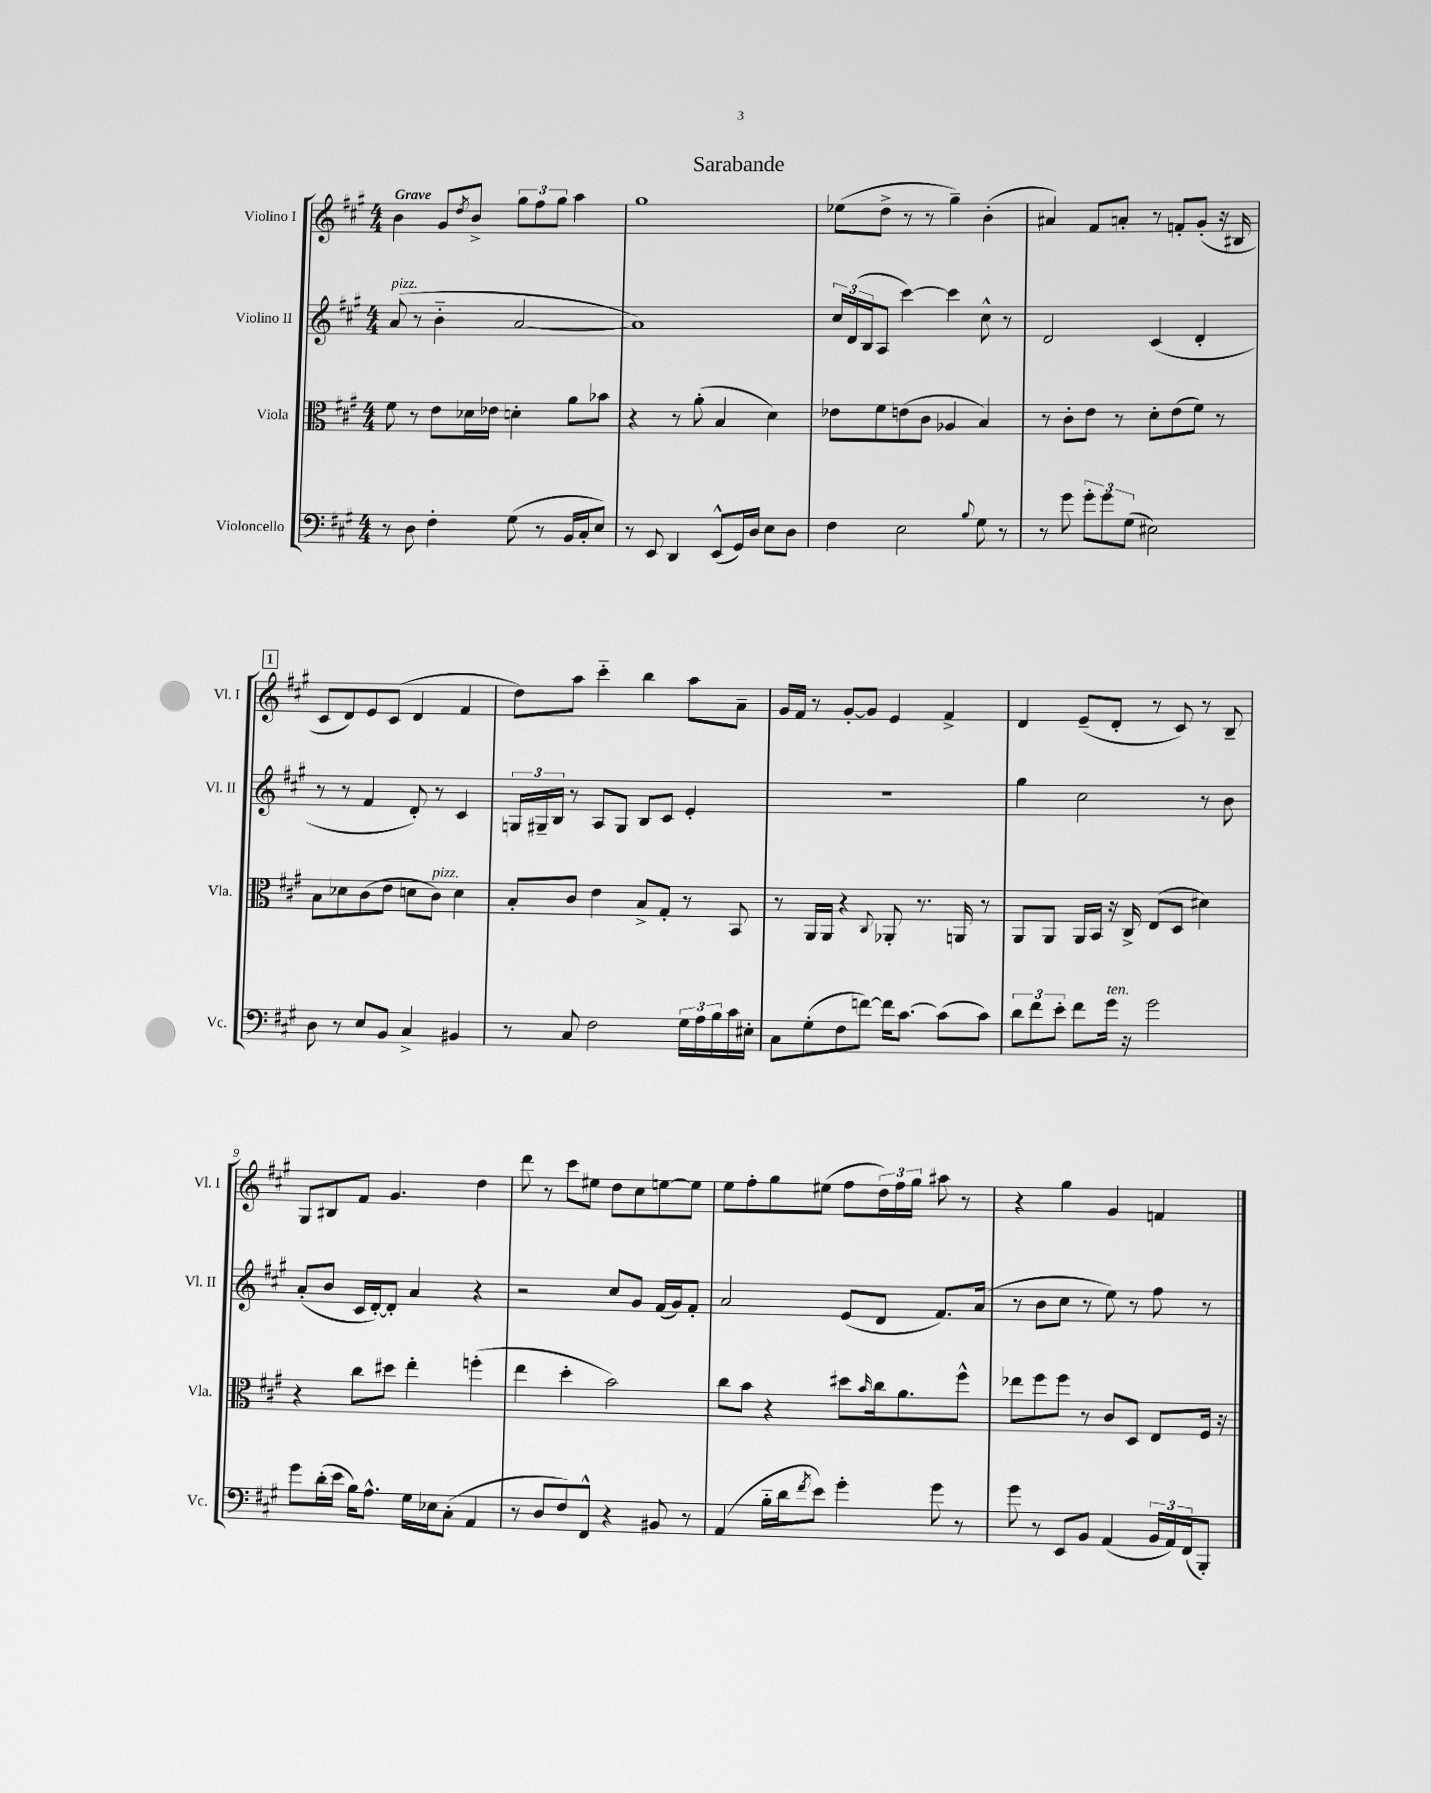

**kern	**kern	**kern	**kern
*staff4	*staff3	*staff2	*staff1
*clefF4	*clefC3	*clefG2	*clefG2
*k[f#c#g#]	*k[f#c#g#]	*k[f#c#g#]	*k[f#c#g#]
*M4/4	*M4/4	*M4/4	*M4/4
8r	8f#\	(8a/	4b\
8D\	8r	8r	.
4F#'\	8e\L	4b'~\	8g#/L
.	.	.	8qdd/
.	16d-\L	.	8b^/J
.	16e-\JJ	.	.
(8G#\	4d'\	[2a/	12gg#\L
.	.	.	12ff#\
8r	.	.	.
.	.	.	12gg#\J
16BB/LL	8a\L	.	4aa\
16C#'/J	.	.	.
8E/J)	8b-\J	.	.
=	=	=	=
8r	4r	1a])	1gg#
8EE/	.	.	.
4DD/	8r	.	.
.	(8a'\	.	.
(8EE^^/L	4B/	.	.
16GG#/L)	.	.	.
16D/JJ	.	.	.
8E\L	4d\)	.	.
8D\J	.	.	.
=	=	=	=
4F#\	8e-\L	24cc#/LL	(8ee-\L
.	.	(24d/	.
.	.	24B/J	.
.	8f#\	8A/J	8dd^\J
2E\	(8e\	[4ccc#\)	8r
.	8c#\J	.	8r
.	4A-/	4ccc#\]	4gg#~\)
8qqB/	.	.	.
8G#\	4B/)	8cc#^^\	(4b'\
8r	.	8r	.
=	=	=	=
8r	8r	2d/	4a#/)
8g#\	8c#'\L	.	.
12g#'\L	8e\J	.	8f#/L
12g#\	.	.	.
.	8r	.	8a'/J
(12G#\J	.	.	.
2E#\)	8d'\L	(4c#/	8r
.	(8e\	.	8f'/L
.	8f#\J)	4d'/	(8g#'/J
.	8r	.	16r
.	.	.	16B#/
=	=	=	=
8D\	8B\L	8r	8c#/L
8r	8d-\	8r	8d/)
8E/L	(8c#\	4f#/	8e/
8BB/J	8e\J	.	(8c#/J
4C#^/	8d\L	8d'/)	4d/
.	8c#\J)	8r	.
4BB#/	4d\	4c#/	4f#/
=	=	=	=
8r	8B'/L	24G/LL	8dd\L)
.	.	24G#~/	.
.	.	24B/JJ	.
8C#/	8c#/J	8r	8aa\J
2F#\	4e\	8A/L	4ccc#'~\
.	.	8G#/J	.
.	8B^/L	8B/L	4bb\
.	8G#'/J	8c#/J	.
24G#\LL	8r	4e'/	8aa\L
24A\	.	.	.
24B\	.	.	.
16c#\	8BB/	.	8a~\J
16E#'\JJ	.	.	.
=	=	=	=
8C#\L	8r	1r	16g#/LL
.	.	.	16f#/JJ
(8G#'\	16AA/LL	.	8r
.	16AA/JJ	.	.
8F#\	4r	.	[8g#'/L
[8f\J)	.	.	8g#/]J
.	8qqC#/	.	.
16f\]LK	8AA-'/	.	4e/
[8.c#\J	.	.	.
.	8.r	.	.
(8c#\]L	.	.	4f#^/
.	16AA/	.	.
8c#\J)	8r	.	.
=	=	=	=
12d\L	8AA/L	4gg#\	4d/
12f#\	.	.	.
.	8AA/J	.	.
12e'\J	.	.	.
8f#\L	16AA/LL	2cc#\	(8e~/L
.	16BB/JJ	.	.
16g#\Jk	16r	.	8d'/J
16r	16C#^/	.	.
2g#\	(8E/L	.	8r
.	8D/J	.	8c#/)
.	4d#\)	8r	8r
.	.	8b\	8B~/
=	=	=	=
8g#\L	4r	(8a'/L	8G#/L
(16d'\L	.	8b/J	8B#/
16e\JJ	.	.	.
16B\LK)	8cc#\L	16c#/LL	8f#/J
8.A^^\J	.	[16d'/J)	.
.	8dd#\J	8d'/]J	4.g#/
16G#\LL	4ee'\	4a/	.
16E-\J	.	.	.
(8C#'\J	.	.	.
4AA/	(4ff'\	4r	4dd\
=	=	=	=
8r	4ee\	2r	8ddd\
8D/L	.	.	8r
8F#/)	4dd'\	.	8ccc#\L
8FF#^^/J	.	.	8ee#\J
4r	2b\)	8cc#/L	8dd\L
.	.	8g#/J	8cc#\
8BB#/	.	(16f#/LL	[8ee\
.	.	16g#/J)	.
8r	.	8f#'/J	8ee\]J
=	=	=	=
(4AA/	8cc#\L	2a/	8ee\L
.	8b\J	.	8ff#'\
16B'~\LL	4r	.	8gg#\
16d\J	.	.	.
8qf#/	.	.	.
8e\J)	.	.	(8ee#\J
4g#'\	8dd#\L	(8e/L	8ff#\L
.	16qqb/	.	.
.	16cc#\k	8d/J	24dd\L)
.	.	.	24ff#\
.	8.a\	.	.
.	.	.	24gg#\JJ
8g#\	.	8.f#/L)	8aa#\
8r	8ff#^^\J	.	8r
.	.	(16a/Jk	.
=	=	=	=
8g#\	8ee-\L	8r	4r
8r	8ff#\	8b\L	.
8EE/L	8ff#\J	8cc#\J	4gg#\
8BB/J	8r	8r	.
(4AA/	8c#/L	8ee\)	4g#/
.	8D/J	8r	.
24BB/LL	8E/L	8ff#\	4f/
24AA/)	.	.	.
(24FF#/J	.	.	.
8BBB'/J)	16F#/Jk	8r	.
.	16r	.	.
==	==	==	==
*-	*-	*-	*-
